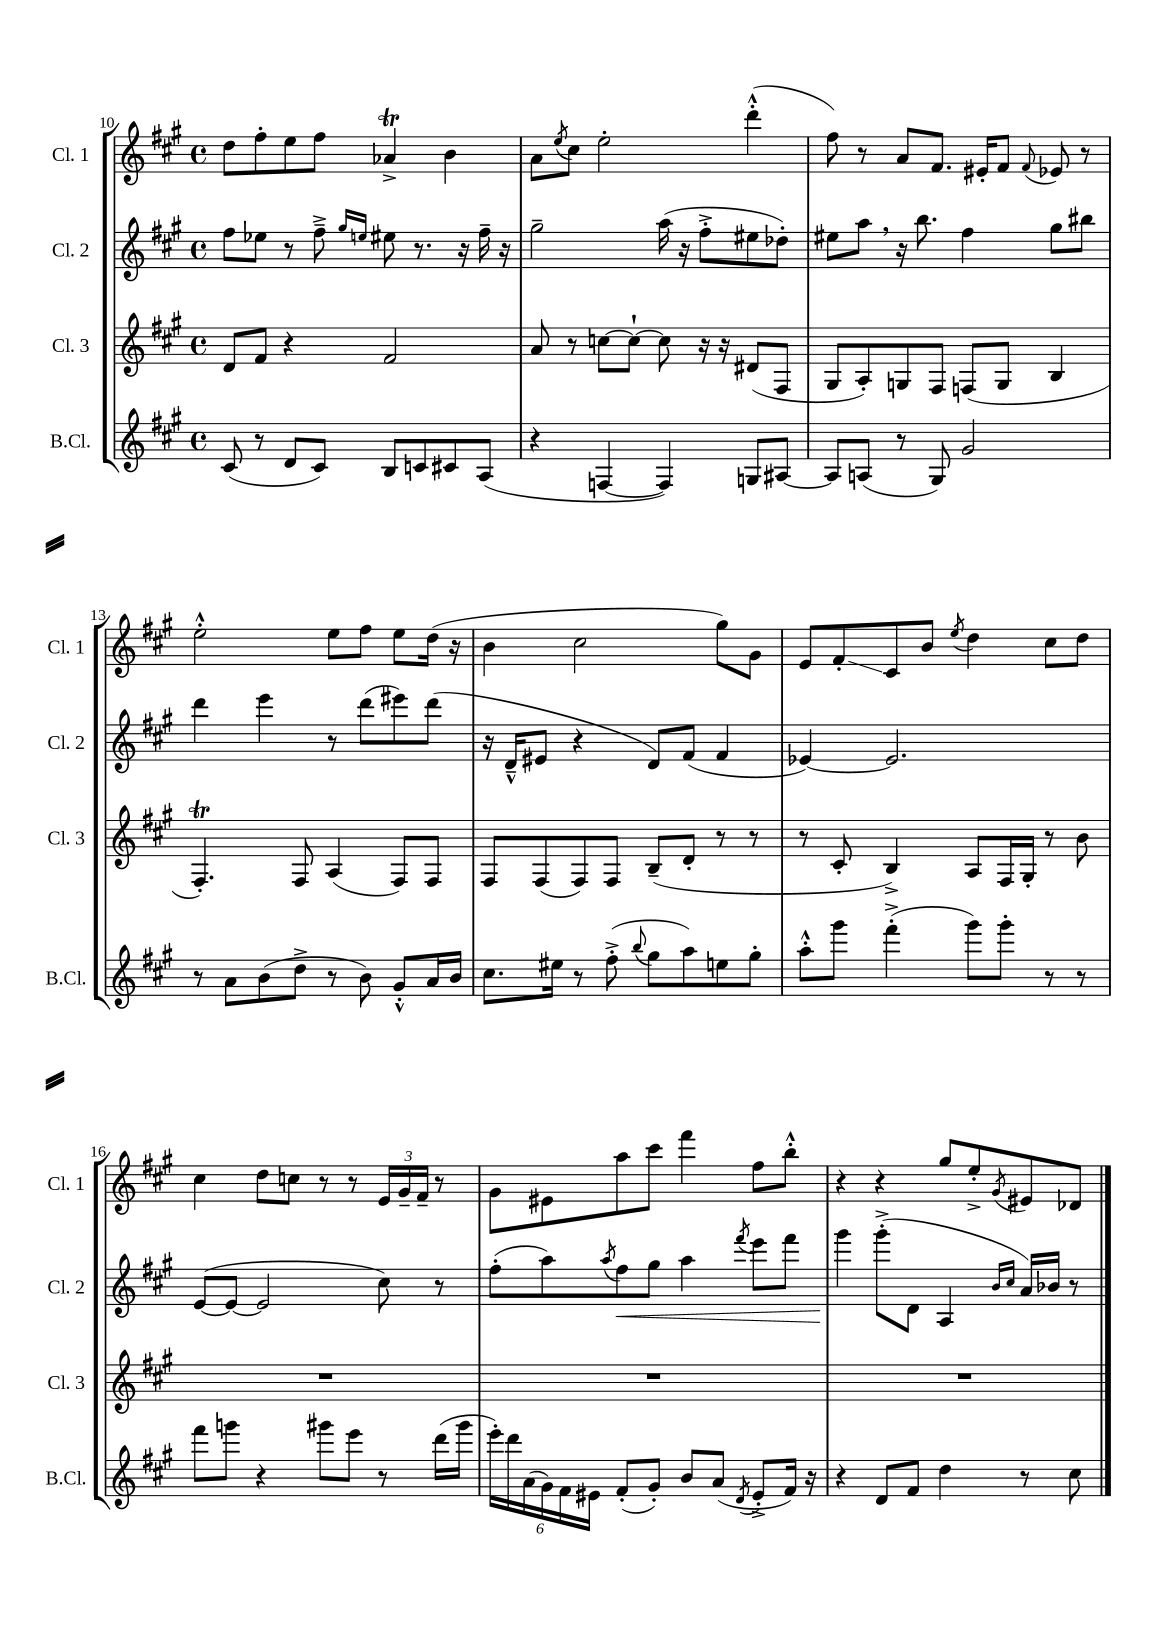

**kern	**kern	**kern	**kern
*staff4	*staff3	*staff2	*staff1
*clefG2	*clefG2	*clefG2	*clefG2
*k[f#c#g#]	*k[f#c#g#]	*k[f#c#g#]	*k[f#c#g#]
*M4/4	*M4/4	*M4/4	*M4/4
*met(c)	*met(c)	*met(c)	*met(c)
(8c#	8d	8ff#	8dd
8r	8f#	8ee-	8ff#'
8d	4r	8r	8ee
8c#)	.	8ff#~^	8ff#
.	.	16qqgg#	.
.	.	16qqee	.
8B	2f#	8ee#	4a-^
8c	.	8.r	.
8c#	.	.	4b
.	.	16r	.
(8A	.	16ff#~	.
.	.	16r	.
=	=	=	=
4r	8a	2gg#~	8a
.	.	.	8qee
.	8r	.	8cc#
[4F	[8cc	.	2ee'
.	8cc`_	.	.
4F])	8cc]	(16aa	.
.	.	16r	.
.	16r	8ff#'^	.
.	16r	.	.
8G	(8d#	8ee#	(4ddd'^^
[8A#	8F#	8dd-')	.
=	=	=	=
8A#]	8G#	8ee#	8ff#)
(8A	8A')	8aa	8r
8r	8G	16r	8a
.	.	8.bb	.
8G#)	8F#	.	8.f#
2g#	(8F	4ff#	.
.	.	.	16e#'
.	8G	.	8f#
.	.	.	8qqf#
.	4B	8gg#	8e-
.	.	8bb#	8r
=	=	=	=
8r	4.F#')	4ddd	2ee'^^
8a	.	.	.
(8b	.	4eee	.
8dd^	8F#	.	.
8r	(4A	8r	8ee
8b)	.	(8ddd	8ff#
8g#'^^	8F#)	8eee#)	8ee
16a	8F#	(8ddd	(16dd
16b	.	.	16r
=	=	=	=
8.cc#	8F#	16r	4b
.	.	16d~^^	.
.	(8F#	8e#	.
16ee#	.	.	.
8r	8F#)	4r	2cc#
(8ff#'^	8F#	.	.
8qqbb	.	.	.
8gg#	(8B~	8d)	.
8aa)	8d'	(8f#	.
8ee	8r	4f#	8gg#)
8gg#'	8r	.	8g#
=	=	=	=
8aa'^^	8r	[4e-)	8e
8ggg#	8c#'	.	8f#'
(4fff#'^	4B^)	2.e-]	8c#
.	.	.	8b
.	.	.	8qee
8ggg#)	8A	.	4dd
8ggg#'	16F#	.	.
.	16G#'	.	.
8r	8r	.	8cc#
8r	8b	.	8dd
=	=	=	=
8fff#	1r	([8e	4cc#
8ggg	.	8e_	.
4r	.	2e]	8dd
.	.	.	8cc
8ggg#	.	.	8r
8eee	.	.	8r
8r	.	8cc#)	24e
.	.	.	24g#~
.	.	.	24f#~
(16ddd	.	8r	8r
16ggg#	.	.	.
=	=	=	=
24eee')	1r	(8ff#'	8g#
24ddd	.	.	.
(24a	.	.	.
24g#)	.	8aa)	8e#
24f#	.	.	.
24e#	.	.	.
.	.	8qaa	.
(8f#'	.	8ff#	8aa
8g#')	.	8gg#	8ccc#
8b	.	4aa	4fff#
(8a	.	.	.
8qd	.	8qfff#	.
8e#'^	.	8eee	8ff#
16f#)	.	8fff#	8bb'^^
16r	.	.	.
=	=	=	=
4r	1r	4ggg#	4r
8d	.	(8ggg#'^	4r
8f#	.	8d	.
4dd	.	4A	8gg#
.	.	.	8ee'^
.	.	16qqb	.
.	.	16qqcc#	8qg#
8r	.	16a)	8e#
.	.	16b-	.
8cc#	.	8r	8d-
==	==	==	==
*-	*-	*-	*-
